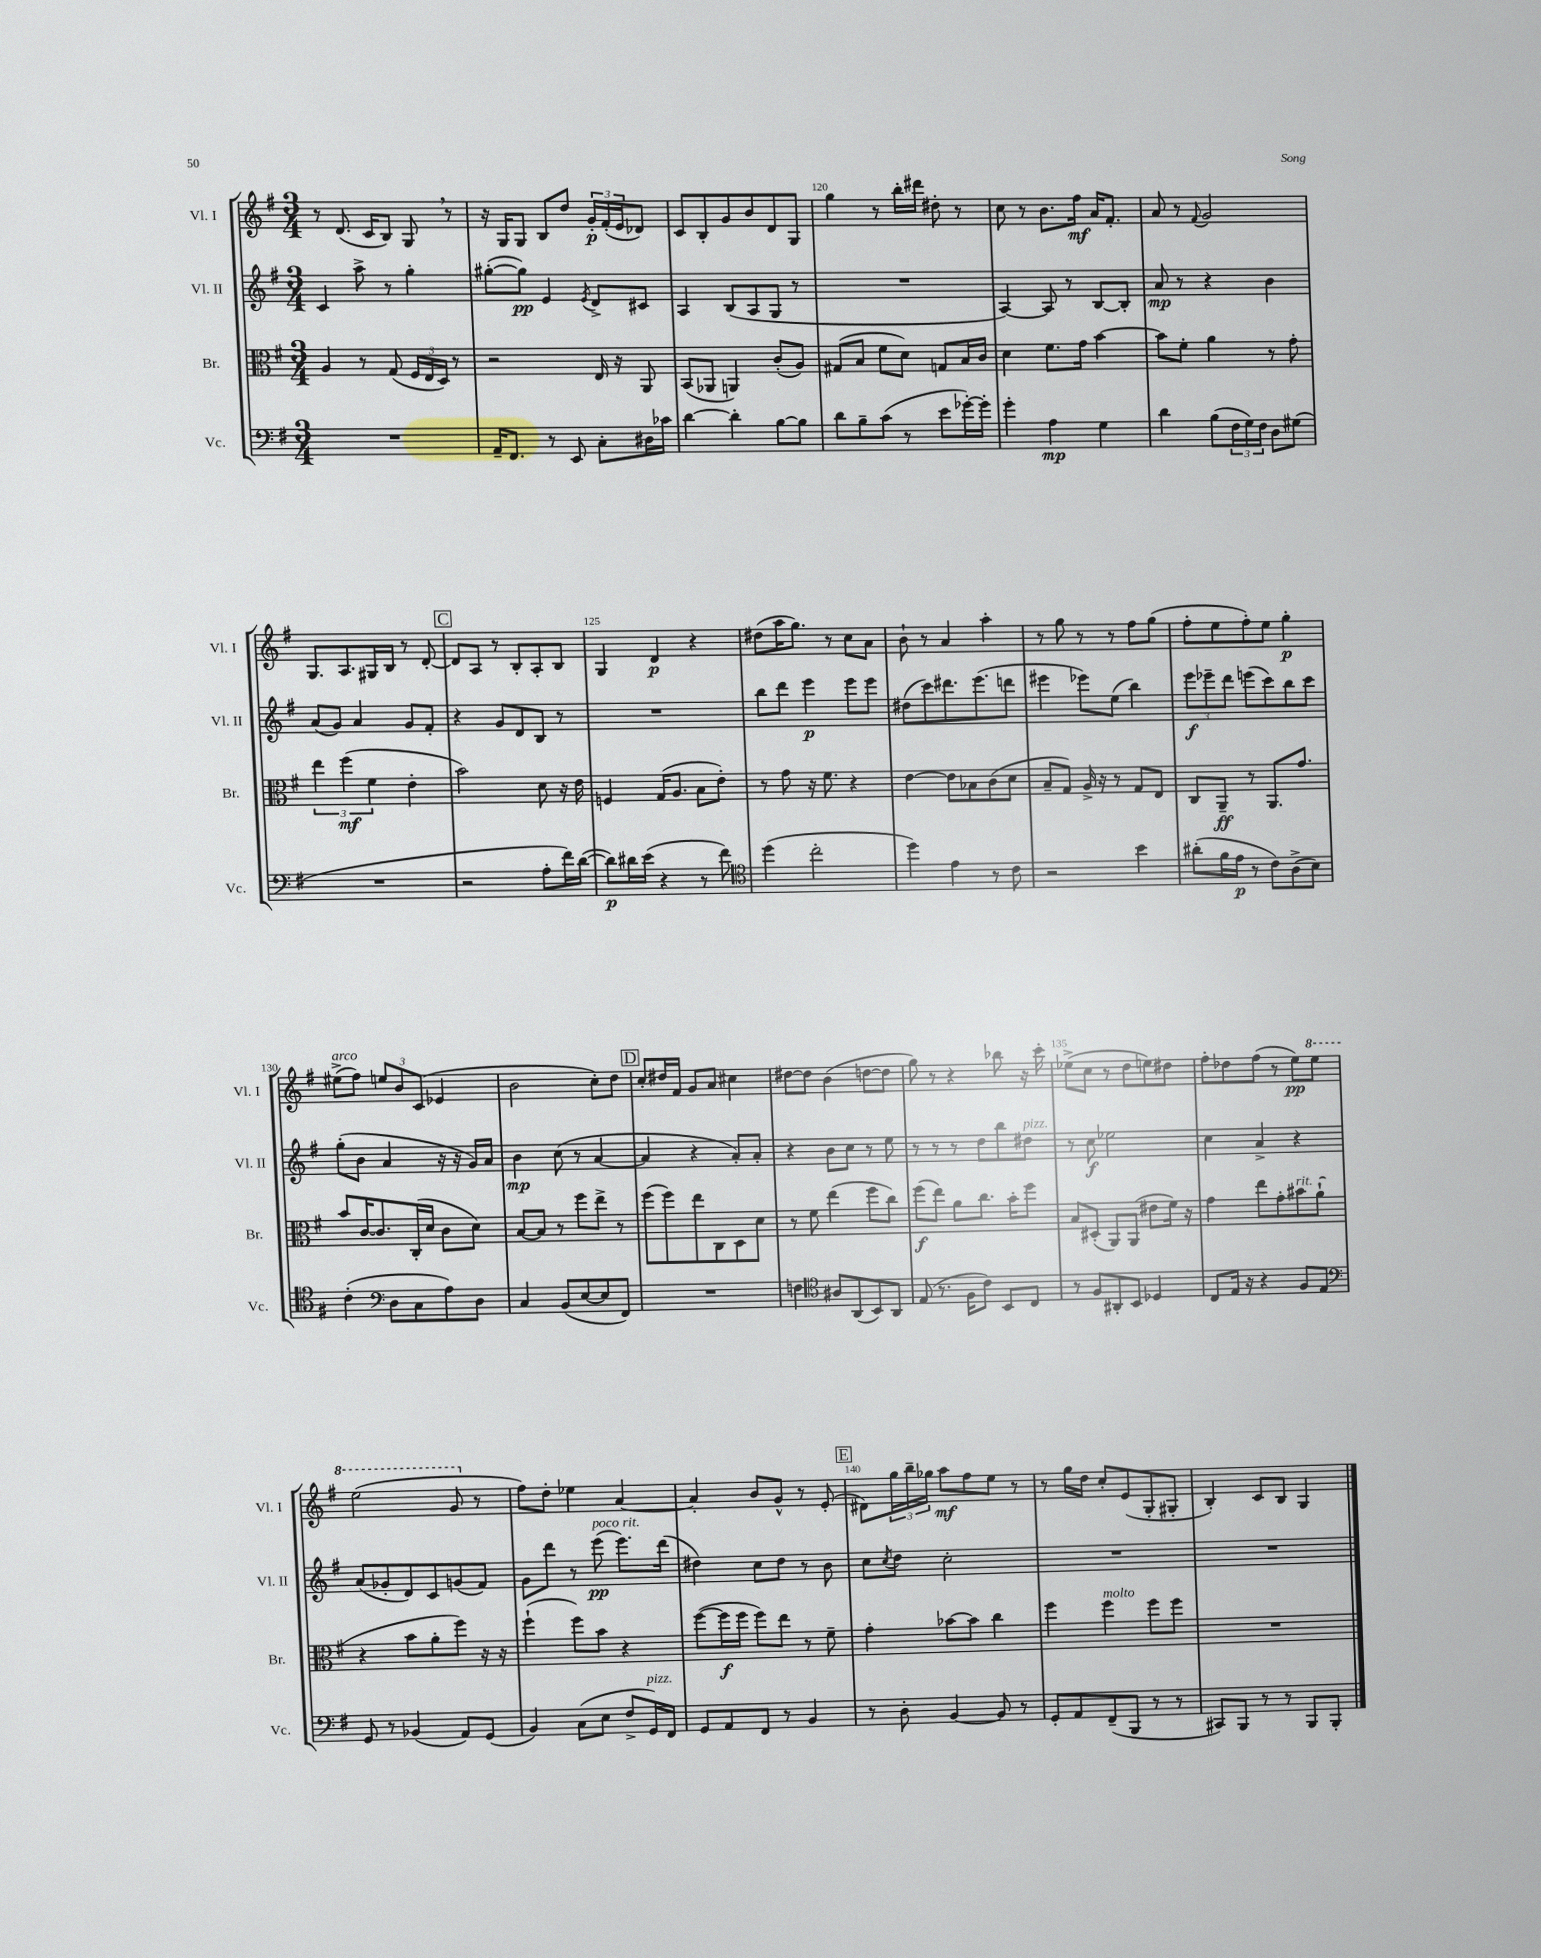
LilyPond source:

<<
\new StaffGroup <<
\new Staff = "s0" \with { instrumentName = "Vl. I" shortInstrumentName = "Vl. I" } {
    \clef treble \key g \major \numericTimeSignature \time 3/4
    r8 d'8.( c'16 b8) g8 \breathe r8 |
    r16 g16 g8 b8 d''8 \tuplet 3/2 { g'16-.\p fis'16-.( e'16 } des'8) |
    c'8 b8-. g'8 b'8 d'8 g8 |
    g''4 r8 b''16-. dis'''16 dis''8-. r8 |
    c''8 r8 b'8. fis''16\mf a'16 fis'8.-. |
    a'8 r8 \appoggiatura { fis'8 } g'2 |
    g8. a8. gis16 b16 r8 d'8~-. |
    \mark \markup { \box "C" } d'8 a8 r8 b8-. a8-. b8 |
    g4 d'4\p r4 |
    dis''8( a''16 g''8.) r8 c''8 a'8 |
    b'8-! r8 a'4 a''4-. |
    r8 g''8 r8 r8 fis''8 g''8( |
    fis''8-. e''8 fis''8-.) e''8 g''4-.\p |
    eis''8->^\markup { \italic "arco" }( fis''8) \tuplet 3/2 { e''8 b'8 c'8( } ees'4 |
    b'2 c''8-.) d''8 |
    \mark \markup { \box "D" } c''8-. dis''16 fis'16 g'8 a'8 cis''4 |
    dis''8~ dis''8 b'4( d''8~ d''8 |
    g''8) r8 r4 bes''8 r16 c'''16-. |
    ees''8->( c''8 r8 d''8 e''8) dis''8 |
    fis''8-. des''8 fis''8( r8 e''8\pp) \ottava #1 e'''8 |
    e'''2( g''8 \ottava #0 r8 |
    fis''8) d''8-. ees''4 a'4~ |
    a'4-. b'8 g'8-^ r8 e'8-.( |
    \mark \markup { \box "E" } dis'8) \tuplet 3/2 { g''16 b''16-- ges''16 } a''8\mf fis''8 e''8 r8 |
    r8 g''16 d''16 c''8-. e'8( g8-. gis8-. |
    b4-.) c'8 b8 g4 \bar "|." |
}
\new Staff = "s1" \with { instrumentName = "Vl. II" shortInstrumentName = "Vl. II" } {
    \clef treble \key g \major \numericTimeSignature \time 3/4
    c'4 a''8-> r8 g''4-. |
    gis''8~-.( gis''8\pp) e'4 \acciaccatura { e'8 } d'8-> cis'8 |
    a4 b8( a8 g8 r8 |
    R2. |
    a4~) a8 r8 b8~ b8-. |
    a'8\mp r8 r4 b'4 |
    a'8( g'8) a'4 g'8 fis'8-. |
    \mark \markup { \box "C" } r4 g'8 d'8 b8 r8 |
    R2. |
    b''8 d'''8 e'''4\p e'''8 e'''8 |
    dis''8( c'''8) dis'''8. e'''8.( d'''8 |
    eis'''4 ees'''8) e''8( b''4) |
    \tuplet 3/2 { e'''8\f ees'''8-- d'''8 } e'''8( c'''8) b''8 c'''8 |
    g''8-.( b'8 a'4 r16 r16 g'16) a'16 |
    b'4\mp c''8( r8 a'4~ |
    \mark \markup { \box "D" } a'4 r4 a'8-.) a'8-. |
    r4 b'8 c''8 r8 e''8 |
    r8 r8 r8 d''8 b''8 dis''8^\markup { \italic "pizz." } |
    r8 c''8\f ees''2 |
    c''4 a'4-> r4 |
    a'8( ges'8-. d'8) c'8 g'8( fis'8) |
    g'8 d'''8 r8 e'''8\pp^\markup { \italic "poco rit." }( e'''8.) d'''16( |
    dis''4) c''8 dis''8 r8 b'8 |
    \mark \markup { \box "E" } c''8 \acciaccatura { c''8 } d''8 c''2-. |
    R2. |
    R2. \bar "|." |
}
\new Staff = "s2" \with { instrumentName = "Br." shortInstrumentName = "Br." } {
    \clef alto \key g \major \numericTimeSignature \time 3/4
    a4 r8 g8( \tuplet 3/2 { fis16 e16 d16) } r8 |
    r2 e16 r16 a,8 |
    b,8( aes,8 a,4) c'8-.( a8) |
    gis8( b8 fis'8 d'8) g8 b16 c'16 |
    d'4 fis'8. g'16 b'4~ |
    b'8 fis'8-. a'4 r8 g'8-. |
    \tuplet 3/2 { e''4 fis''4\mf( fis'4 } e'4-. |
    \mark \markup { \box "C" } b'2) d'8 r16 e'16 |
    f4 g16( a8. b8 e'8-.) |
    r8 g'8 r16 fis'8. r4 |
    e'4~ e'8 bes8 c'8( d'8 |
    b8-- g8) a16-> r16 r8 g8 e8 |
    c8 a,8--\ff r8 a,8. g'8. |
    b'8 c'16~ c'8. c16-.( d'16 c'8 d'8) |
    b8~ b8 r8 fis''8 e''8-> r8 |
    \mark \markup { \box "D" } fis''8( fis''8) e''8 c8 d8 d'8 |
    r8 fis'8 e''4( fis''8 c''8) |
    fis''8\f( e''8) a'8 c''8. b'16-. fis''8 |
    b8 dis8-.( a,8) a,8( eis'8 fis'16) r16 |
    g'4 e''8 g'8-. bis'8^\markup { \italic "rit." } a'8-!( |
    r4 b'8 a'8-. fis''8) r16 r16 |
    fis''4-!( fis''8) b'8 r4 |
    fis''8~( fis''16\f fis''16 fis''8) e''8 r8 fis'8-- |
    \mark \markup { \box "E" } g'4-. bes'8~ bes'8 c''4 |
    fis''4 fis''4^\markup { \italic "molto" } fis''8 fis''8 |
    R2. \bar "|." |
}
\new Staff = "s3" \with { instrumentName = "Vc." shortInstrumentName = "Vc." } {
    \clef bass \key g \major \numericTimeSignature \time 3/4
    R2. |
    a,16-- fis,8. r8 e,8 c8-. dis16 ces'16 |
    d'4~ d'4-. b8~ b8 |
    d'8 b8-- c'8( r8 e'8 ges'16~-.) ges'16-. |
    g'4-. a4\mp g4 |
    d'4 b8( \tuplet 3/2 { fis16 g16) fis16 } d8 gis8( |
    R2. |
    \mark \markup { \box "C" } r2 a8-. fis'16) d'16~( |
    d'8\p) dis'16 e'16( r4 r8 fis'8) |
    \clef tenor d''4( c''2-. |
    d''4) e'4 r8 c'8 |
    r2 b'4 |
    ais'8-.( fis'16 e'16\p r8 c'8) a8->( b8) |
    c'4-.( \clef bass d8 c8 a8) d8 |
    c4 b,8( e8~ e8 fis,8) |
    \mark \markup { \box "D" } R2. |
    f4 \clef tenor ais8 a,8( b,8) a,8 |
    e8( r8. fis16 c'8) b,8 c8 |
    r8 fis8 ais,8-. b,8 des4 |
    c8 e16 r16 r4 fis8 e8 |
    \clef bass g,8 r8 bes,4( a,8) g,8( |
    b,4) c8( e8 fis8-> g,16^\markup { \italic "pizz." }) fis,16 |
    g,8 a,8 fis,8 r8 b,4 |
    \mark \markup { \box "E" } r8 d8-. b,4~ b,8 r8 |
    g,8-. a,8 fis,8--( b,,8 r8 r8 |
    cis,8) b,,8 r8 r8 b,,8 b,,8-. \bar "|." |
}
>>
>>
\layout { \context { \Score currentBarNumber = #117 \override BarNumber.break-visibility = ##(#f #t #t) barNumberVisibility = #(every-nth-bar-number-visible 5) } }
